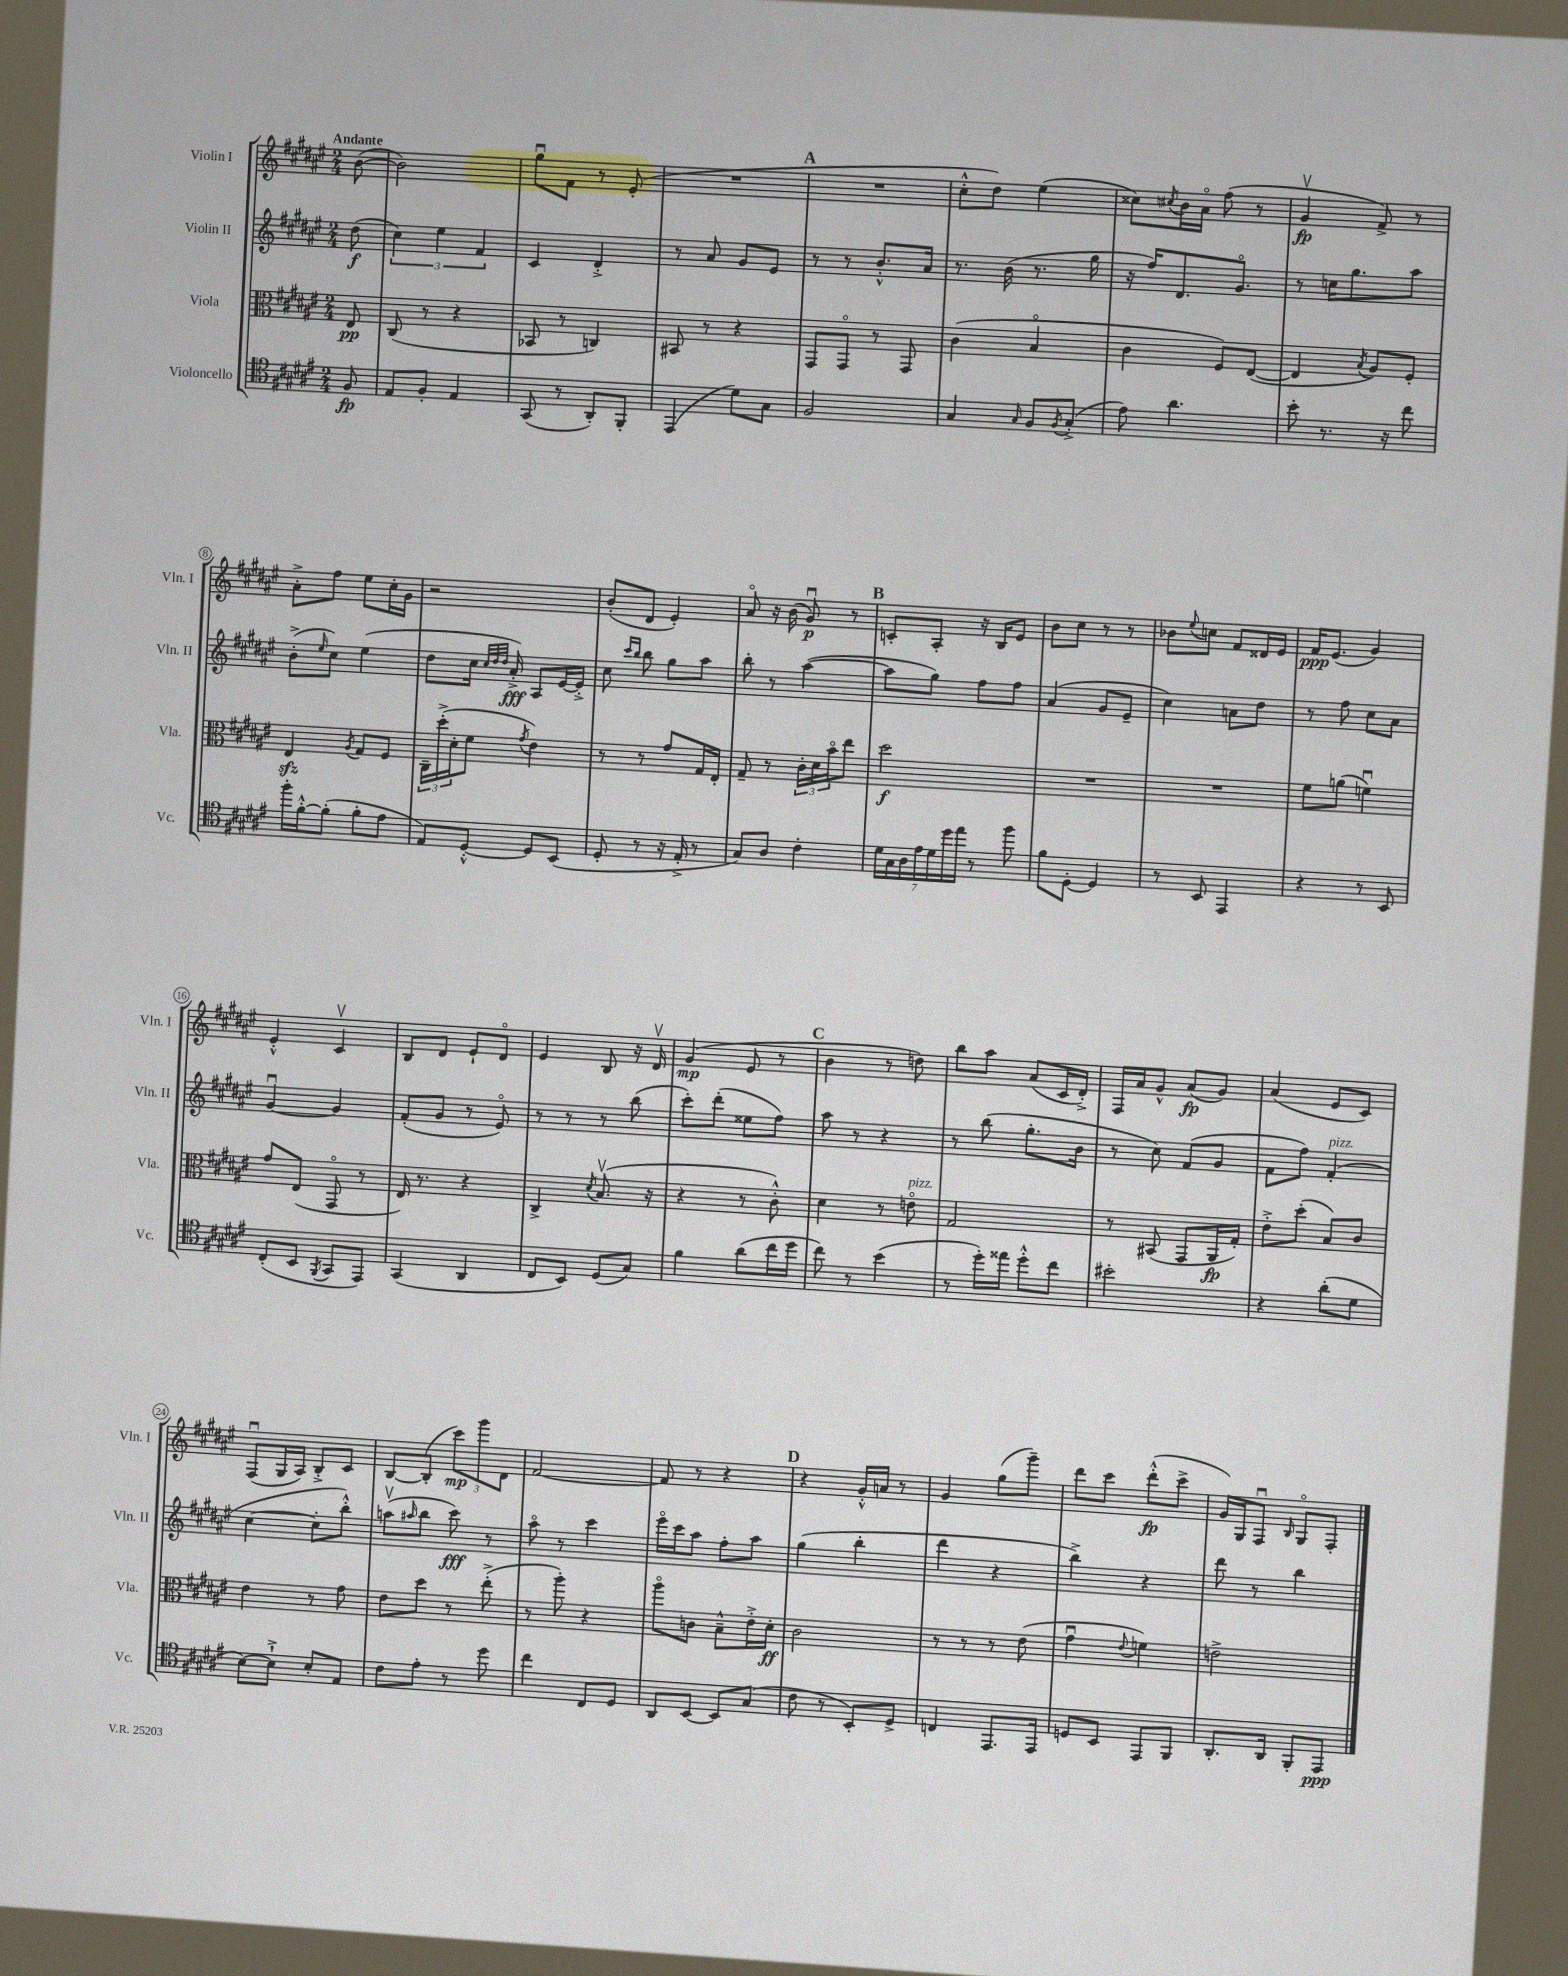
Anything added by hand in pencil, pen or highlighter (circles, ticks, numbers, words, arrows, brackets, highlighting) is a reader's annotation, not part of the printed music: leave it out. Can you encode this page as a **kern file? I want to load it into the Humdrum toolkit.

**kern	**kern	**kern	**kern
*staff4	*staff3	*staff2	*staff1
*clefC4	*clefC3	*clefG2	*clefG2
*k[f#c#g#d#a#e#]	*k[f#c#g#d#a#e#]	*k[f#c#g#d#a#e#]	*k[f#c#g#d#a#e#]
*M2/4	*M2/4	*M2/4	*M2/4
8F#	8E#	(8dd#	([8b
=	=	=	=
8E#	(8C#	6cc#)	2b])
8F#'	8r	.	.
.	.	6ee#	.
4E#	4r	.	.
.	.	6f#	.
=	=	=	=
(8GG#	8BB-	4c#	8gg#u
8r	8r	.	8f#
8AA#')	4C)	4d#'^	8r
8FF#'	.	.	(8e#'
=	=	=	=
(4EE#	8BB#	8r	2r
.	8r	8a#	.
8d#)	4r	8g#	.
8G#	.	8e#	.
=	=	=	=
2F#	8GG#	8r	2r
.	8GG#o	8r	.
.	8r	8.b'^^	.
.	8GG#	.	.
.	.	16a#	.
=	=	=	=
4G#	(4c#	8.r	8cc#'^^
.	.	.	8dd#)
.	.	(16b	.
16qqG#	.	.	.
8F#	4Bo	8.r	(4ee#
8qF#	.	.	.
(8G#'^	.	.	.
.	.	16gg#	.
=	=	=	=
8e#)	4c#	16r	8cc##)
.	.	16ff#)	.
.	.	.	8qcc#
4.a#	.	8.d#	16b
.	.	.	16a#o
.	8F#)	.	(8ff#
.	.	8.g#o	.
.	([8E#	.	8r
=	=	=	=
8b'	4E#]	8r	4g#v
8.r	.	16cc	.
.	.	8.gg#	.
.	8qB	.	.
.	8A#)	.	8f#^)
16r	.	.	.
8cc#	8F#'	8aa#	8r
=	=	=	=
16ff#'	4E#	(8b'^	8a#'^
[16f#'^^	.	.	.
.	.	16qqee#	.
(8f#']	.	8cc#)	8ff#
.	8qA#	.	.
8f#'	8G#	(4ee#	8ee#
8e#	8F#	.	16cc#'
.	.	.	16g#
=	=	=	=
8E#)	24C#~	8dd#	2r
.	(24dd#'^	.	.
.	24d#'	.	.
[8D#'^^	8f#	16cc#	.
.	.	32qqcc#	.
.	.	32qqdd#	.
.	.	32qqdd#	.
.	.	16a#'^)	.
.	8qg#	.	.
8D#]	4e#)	8A#	.
(8BB	.	[16e#	.
.	.	16e#'^]	.
=	=	=	=
8D#'	8r	8cc#	(8b'
.	.	16qqccc#	.
.	.	16qqbb	.
8r	8r	8bb	8d#
16r	8g#	8gg#	4e#')
16E#'^	.	.	.
8r	16G#	8aa#	.
.	16E#'	.	.
=	=	=	=
8G#)	8G#~	8bb'	8a#o
8A#	8r	8r	16r
.	.	.	(16b
4c#'	24c#'	([4aa#	8g#u)
.	24d#	.	.
.	24bo	.	.
.	8ee#	.	8r
=	=	=	=
28d#	2dd#	8aa#]	8c'
28G#	.	.	.
28A#	.	.	.
28e#	.	.	.
.	.	8gg#)	8A#'
28d#	.	.	.
28dd#	.	.	.
28ee#	.	.	.
8r	.	8ff#	16r
.	.	.	16B
8ff#	.	8ff#	8e#
=	=	=	=
8f#	2r	(4a#	8b
[8D#'	.	.	8cc#
4D#]	.	8g#	8r
.	.	8e#~	8r
=	=	=	=
8r	2r	4cc#)	8b-
.	.	.	8qqee#
8BB	.	.	8cc
4EE#	.	8a	8f#
.	.	8dd#	16d##
.	.	.	16e#
=	=	=	=
4r	8f#	8r	16f#
.	.	.	(8.e#
.	(8a	8ff#	.
8r	4fu)	8cc#	4g#)
8BB	.	8a#	.
=	=	=	=
(8C#'	8g#	[4g#u	4e#'^^
8BB	(8E#	.	.
8qFF#	.	.	.
8GG#	8GG#o	4g#]	4c#v
8EE#)	8r	.	.
=	=	=	=
(4GG#	16E#)	(8f#'	8B
.	8.r	.	.
.	.	8g#	8d#
4AA#	4r	8r	8e#`
.	.	8e#o)	8d#o
=	=	=	=
8C#	4C#^	8r	4e#
8BB)	.	8r	.
.	8qd#	.	.
(8D#	(8.Bv	8r	8B
8G#)	.	(8bb	16r
.	16r	.	16d#v
=	=	=	=
4f#	4r	8ccc#')	(4g#
.	.	(8ddd#'	.
(8a#	8r	8ee##	8e#
16cc#	8c#'^^)	8ff#)	8r
16dd#	.	.	.
=	=	=	=
8cc#)	4d#	8aa#	4b
8r	.	8r	.
(4b	8r	4r	8r
.	8eo	.	8dd)
=	=	=	=
8r	2G#	8r	8bb
16dd#')	.	(8bb	8aa#
16ee##	.	.	.
8dd#'^^	.	8.gg#'	(8a#
8cc#	.	.	16c#
.	.	16b	16d#'^)
=	=	=	=
2b#'	8r	8r	16F#
.	.	.	16a#
.	(8BB#	8cc#)	8g#^^
.	8GG#	(8f#	(8a#
.	16AA#	8g#	8g#)
.	16G#')	.	.
=	=	=	=
4r	8e#'^	8f#	(4a#
.	(8dd#'	8ff#)	.
(8a#'	8B)	(4f#'	8e#
8d#	8c#	.	8c#)
=	=	=	=
[8B)	4e#	[4cc#	(8F#u
8B`^]	.	.	16G#
.	.	.	16A#)
8B'	8r	8cc#']	8B'^
8E#	8g#	8bb'^^)	8c#
=	=	=	=
8c#	8e#	(8aav	[8B
.	.	16qqaa#	.
8e#'	8dd#	8bb	(8B']
8r	8r	8ccc#)	12ccc#)
.	.	.	12ggg#
8dd#	(8ee#'^	8r	.
.	.	.	12d#
=	=	=	=
4cc#	8r	8aa#o	[2f#
.	8aa#')	8r	.
8C#	4r	4ccc#	.
8D#	.	.	.
=	=	=	=
8AA#	8aa#o	16eee#o	8f#]
.	.	16ccc#	.
[8BB	8c	8aa#	8r
8BB]	8B~^^	8ff#'	4r
(8G#	16e#'^	8aa#	.
.	16d#'	.	.
=	=	=	=
8c#	2c#	(4gg#	4r
8r	.	.	.
8BB')	.	4bb'	16g#'^^
.	.	.	16a
8D#^	.	.	8r
=	=	=	=
4C	8r	4ddd#	4g#
.	8r	.	.
8.EE#	8r	4r	(8gg#
.	(8e#	.	8ggg#~)
16EE#	.	.	.
=	=	=	=
8D	4g#u	4bb^)	8ddd#
8BB	.	.	8ccc#
.	8qqe#	.	.
8EE#	4f)	4r	(8ddd#'^^
8FF#	.	.	8ccc#^
=	=	=	=
8.AA#'	2e^	8ddd#	16g#)
.	.	.	16G#
.	.	8r	8F#u
16AA#	.	.	.
.	.	.	16qqB
8FF#'	.	4bb	8G#o
8EE#	.	.	8F#'
==	==	==	==
*-	*-	*-	*-
